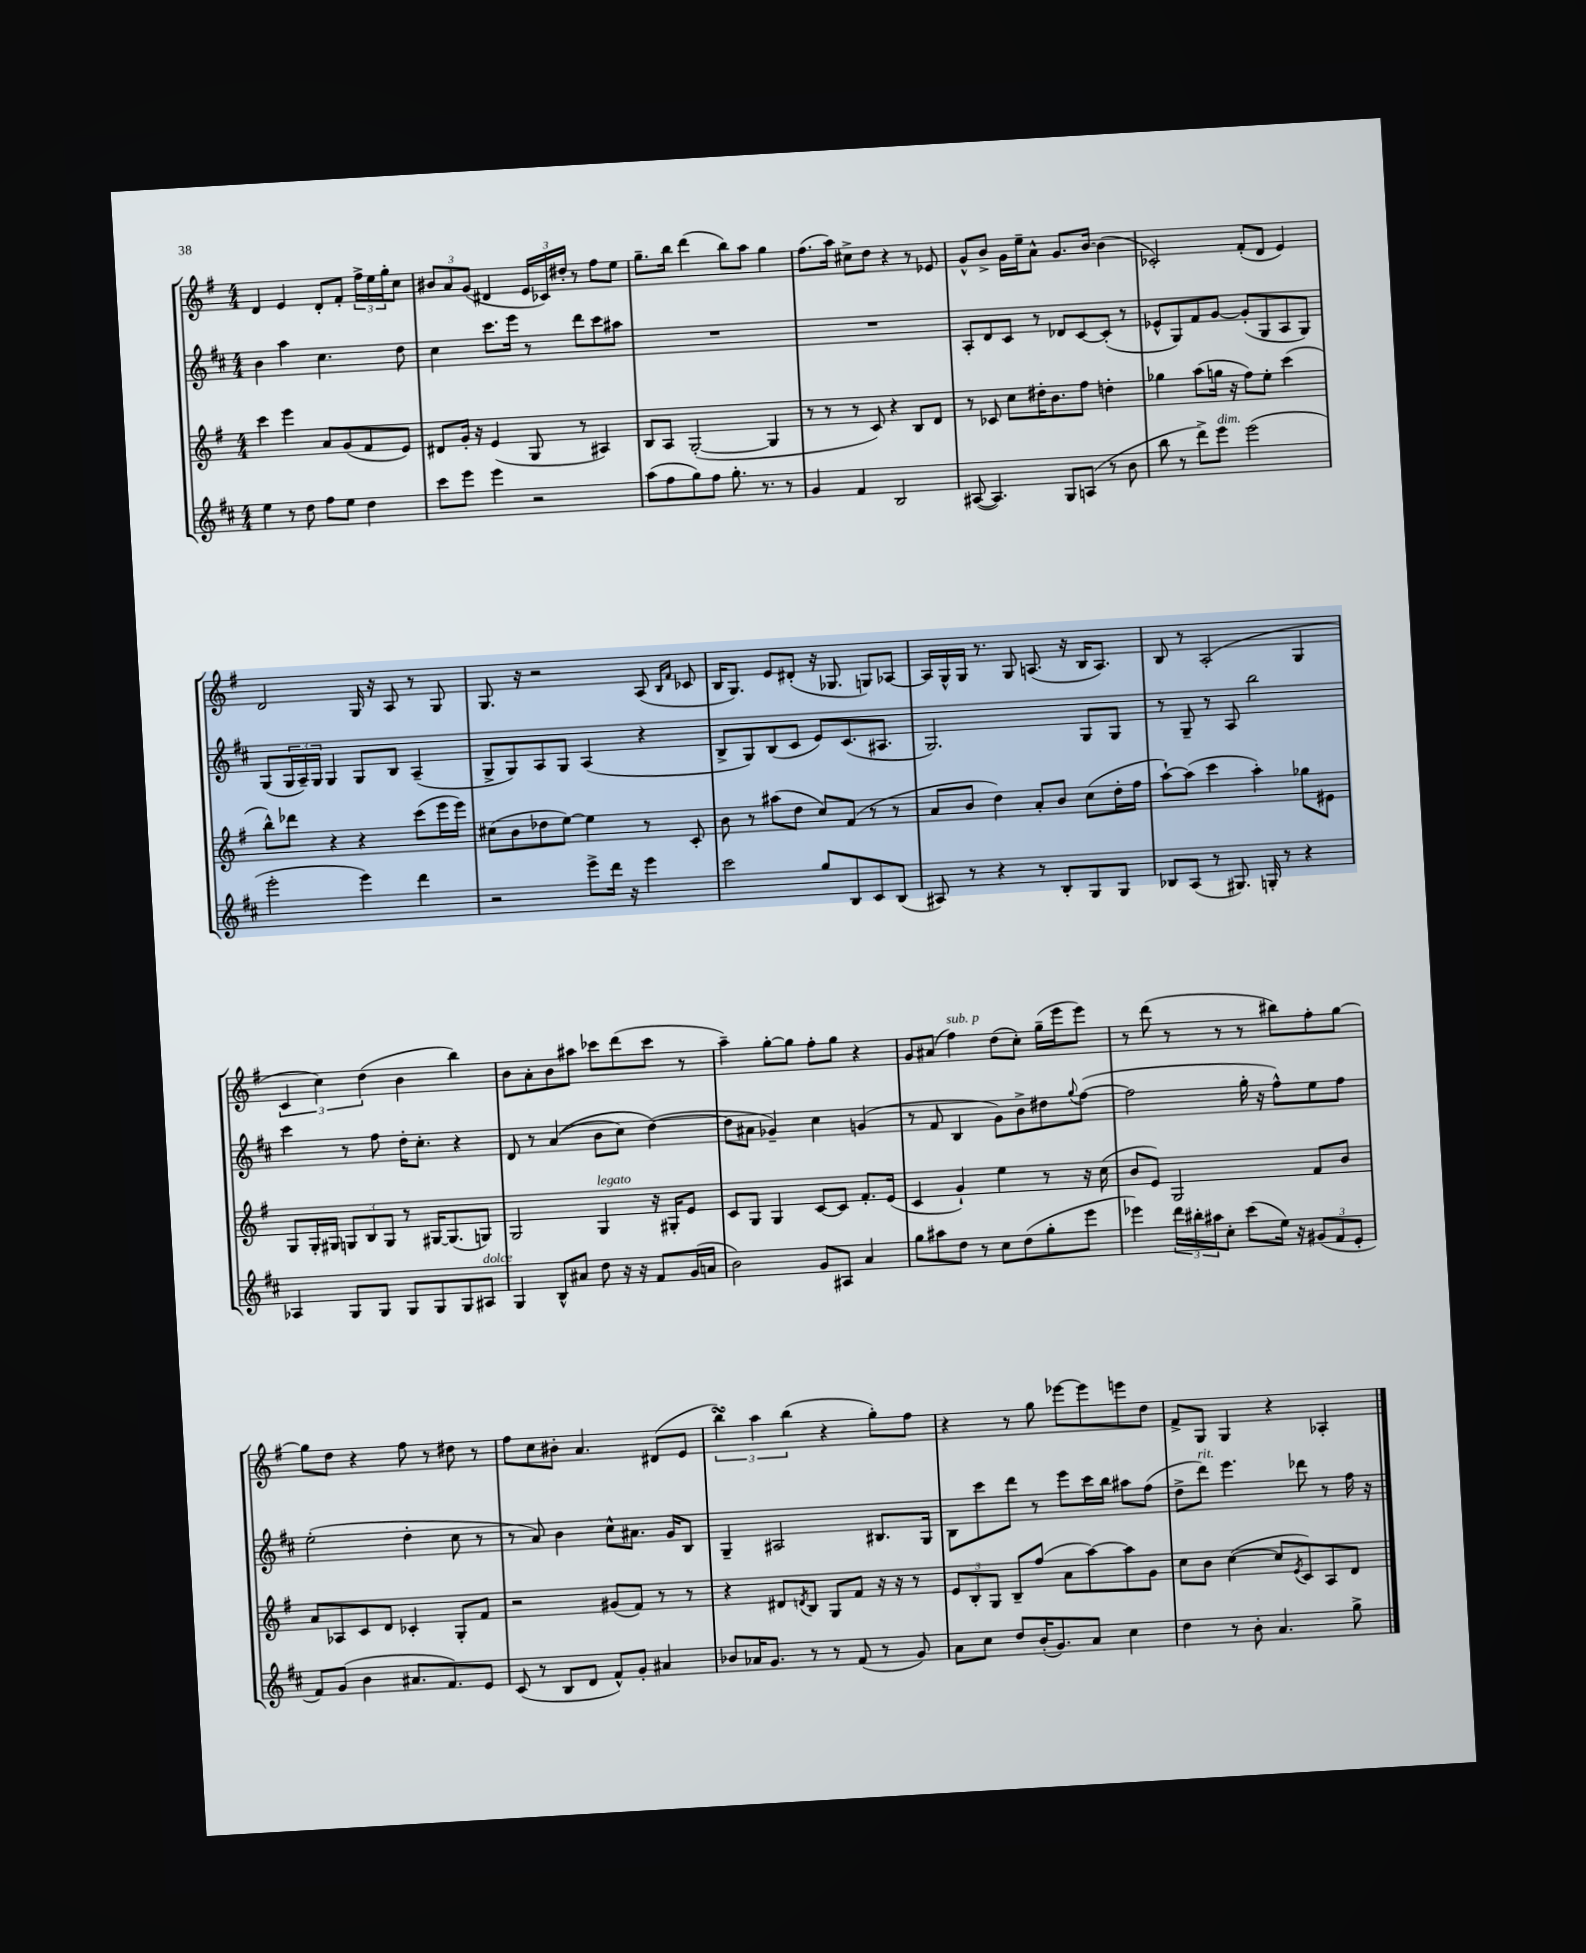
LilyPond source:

<<
\new StaffGroup <<
\new Staff = "s0" {
    \clef treble \key g \major \numericTimeSignature \time 4/4
    d'4 e'4 d'8-. fis'8-. \tuplet 3/2 { fis''16-> e''16 g''16-. } c''8 |
    \tuplet 3/2 { bis'8 a'8 g'8( } dis'4 \tuplet 3/2 { e'16 ces'16) dis''16-. } r8 fis''8 e''8 |
    g''8.-- b''16 d'''4( b''8) a''8 g''4 |
    fis''8.( a''16) cis''8-> d''8 r4 r8 ees'8 |
    g'8-^ b'8-> g'16 e''16-- a'8-^ g'8. b'16~ b'4( |
    ces'2-.) fis'8-.( d'8 e'4) |
    d'2 g16 r16 a8 r8 g8 |
    g8. r16 r2 a8( \grace { b16 fis'16 } ces'8 |
    b16 g8.) e'8 dis'8-.( r16 ges8. g8) aes8~ |
    aes16 g16-^ g16 r8. g8 a8.( r16 b16 a8.) |
    b8 r8 a2-.( g4 |
    \tuplet 3/2 { c'4 c''4) d''4( } b'4 b''4) |
    b'8 a'8-. b'8 ais''8 ces'''8 d'''8( ces'''8 r8 |
    a''4--) g''8~-. g''8 fis''8-. g''8 r4 |
    g'8 ais'8( fis''4^\markup { \italic "sub. p" }) d''8( c''8-.) g''16--( e'''16 e'''8) |
    r8 d'''8( r8 r8 r8 bis''8) fis''8-. g''8~ |
    g''8 d''8 r4 fis''8 r8 dis''8 r8 |
    fis''8 c''8 bis'8-. a'4. dis'8( e'8 |
    \tuplet 3/2 { b''4\turn) a''4 b''4( } r4 g''8-.) fis''8 |
    r4 r8 g''8 ees'''8~ ees'''8 e'''8 d''8 |
    fis'8-> g8 g4 r4 aes4-. \bar "|." |
}
\new Staff = "s1" {
    \clef treble \key d \major \numericTimeSignature \time 4/4
    b'4 a''4 cis''4. d''8 |
    cis''4 cis'''8. e'''16 r8 d'''8 cis'''8 ais''8 |
    R1 |
    R1 |
    a8-. d'8 cis'8 r8 des'8 cis'8~ cis'8-.( r8 |
    ees'8-^ g8) fis'8 g'8~ g'8-.( g8 a8 g8) |
    g8( \tuplet 3/2 { g16 a16--) g16 } g4 g8 b8 a4--( |
    g8-> g8) a8 g8 a4( r4 |
    b8-> g8) b8( cis'8 e'8) cis'8.( ais8. |
    g2.) g8 g8 |
    r8 g8-- r8 a8 b''2 |
    cis'''4 r8 fis''8 d''16-. cis''8.-. r4 |
    d'8 r8 a'4(\( b'8 cis''8) d''4~(\) |
    d''8 ais'8 ges'4--) cis''4 g'4( |
    r8 fis'8 b4 g'8) b'8-> dis''8 \appoggiatura { g''8 } fis''8~( |
    fis''2 g''16-. r16 fis''8-^) e''8 fis''8 |
    e''2-.( d''4-. cis''8 r8 |
    r8 a'8) b'4 cis''8-^ ais'8. g'16 b8 |
    g4-- ais2 bis8. g16 |
    b8 cis'''8 d'''8 r8 e'''8 cis'''16 b''16 ais''8 fis''8( |
    d''8-> d'''8^\markup { \italic "rit." }) e'''4. des'''8 r8 fis''16 r16 \bar "|." |
}
\new Staff = "s2" {
    \clef treble \key g \major \numericTimeSignature \time 4/4
    c'''4 e'''4 a'8 g'8( fis'8 e'8) |
    dis'8 g'16-. r16 e'4( g8 r8 ais4) |
    b8 a8 g2~-.( g4 |
    r8 r8 r8 c'8) r4 b8 d'8 |
    r8 ces'8 c''8 dis''16-. b'8. fis''8 d''4-. |
    ges''4 a''8( g''16 r16 fis''8) e''8-. c'''4( |
    b''8-^) des'''8 r4 r4 c'''8( e'''16 e'''16) |
    cis''8( b'8 des''8 e''8~) e''4 r8 c'8-. |
    b'8 r8 ais''8( d''8 c''8) fis'8( r8 r8 |
    a'8 b'8 d''4) a'8-. b'8 c''8( d''16-. fis''16 |
    a''8~-!) a''8( c'''4 a''4-.) ges''8 eis'8 |
    g8 g16-. gis16 \tuplet 3/2 { g8 b8 g8 } r8 gis16~ gis8.( g8) |
    g2 g4^\markup { \italic "legato" } r16 gis16-. e'8 |
    c'8 g8 g4 c'8~ c'8 fis'8.-. e'16( |
    c'4 g'4-!) e''4 r8 r16 c''16( |
    b'8 e'8) g2 fis'8 b'8 |
    a'8 aes8 c'8 d'8 ces'4-. g8-. fis'8 |
    r2 gis'8( fis'8) r8 r8 |
    r4 dis'8 \acciaccatura { d'8 } b8 g8 fis'8 r16 r16 r8 |
    \tuplet 3/2 { e'8 b8-. g8 } b8-- fis''8( a'8 a''8~) a''8 g'8 |
    c''8 b'8 c''4~( c''8 \acciaccatura { e'8 } c'8) a8 d'8 \bar "|." |
}
\new Staff = "s3" {
    \clef treble \key d \major \numericTimeSignature \time 4/4
    e''4 r8 d''8 fis''8 e''8 d''4 |
    cis'''8 e'''8 e'''4 r2 |
    a''8( fis''8 g''8) fis''8 g''8.-. r8. r8 |
    g'4 fis'4 b2 |
    ais8~( ais4.) g8 a8( r8 b'8 |
    b''8 r8 d'''8->) e'''8^\markup { \italic "dim." } e'''2( |
    e'''2-. e'''4) d'''4 |
    r2 e'''8-> d'''16 r16 e'''4 |
    cis'''2 g''8 b8 cis'8 b8( |
    ais8) r8 r4 r8 b8-. g8 g8 |
    bes8 a8( r8 gis8.) g16-. r8 r4 |
    aes4 g8 g8 g8 g8 g8 ais8^\markup { \italic "dolce" } |
    g4 b8-^ ais'8 d''8 r16 r16 fis'8 g'16( a'16 |
    b'2) g'8 ais8 a'4 |
    g''8 ais''8 d''8 r8 cis''8 d''8( g''8-. e'''8 |
    ees'''4) \tuplet 3/2 { d'''16 bis''16-. ais''16 } cis''8-. cis'''8( e''16) r16 \tuplet 3/2 { gis'8( fis'8 e'8-. } |
    fis'8) g'8( b'4 ais'8. fis'8.) e'8 |
    cis'8( r8 b8 d'8 fis'8-^) g'8-. ais'4 |
    bes'8 aes'16 g'8. r8 r8 fis'8( r8 g'8) |
    a'8 cis''8 d''8 b'16-.( g'8.) a'8 cis''4 |
    d''4 r8 b'8-. a'4. g''8-> \bar "|." |
}
>>
>>
\layout { \context { \Score \remove "Bar_number_engraver" } }
